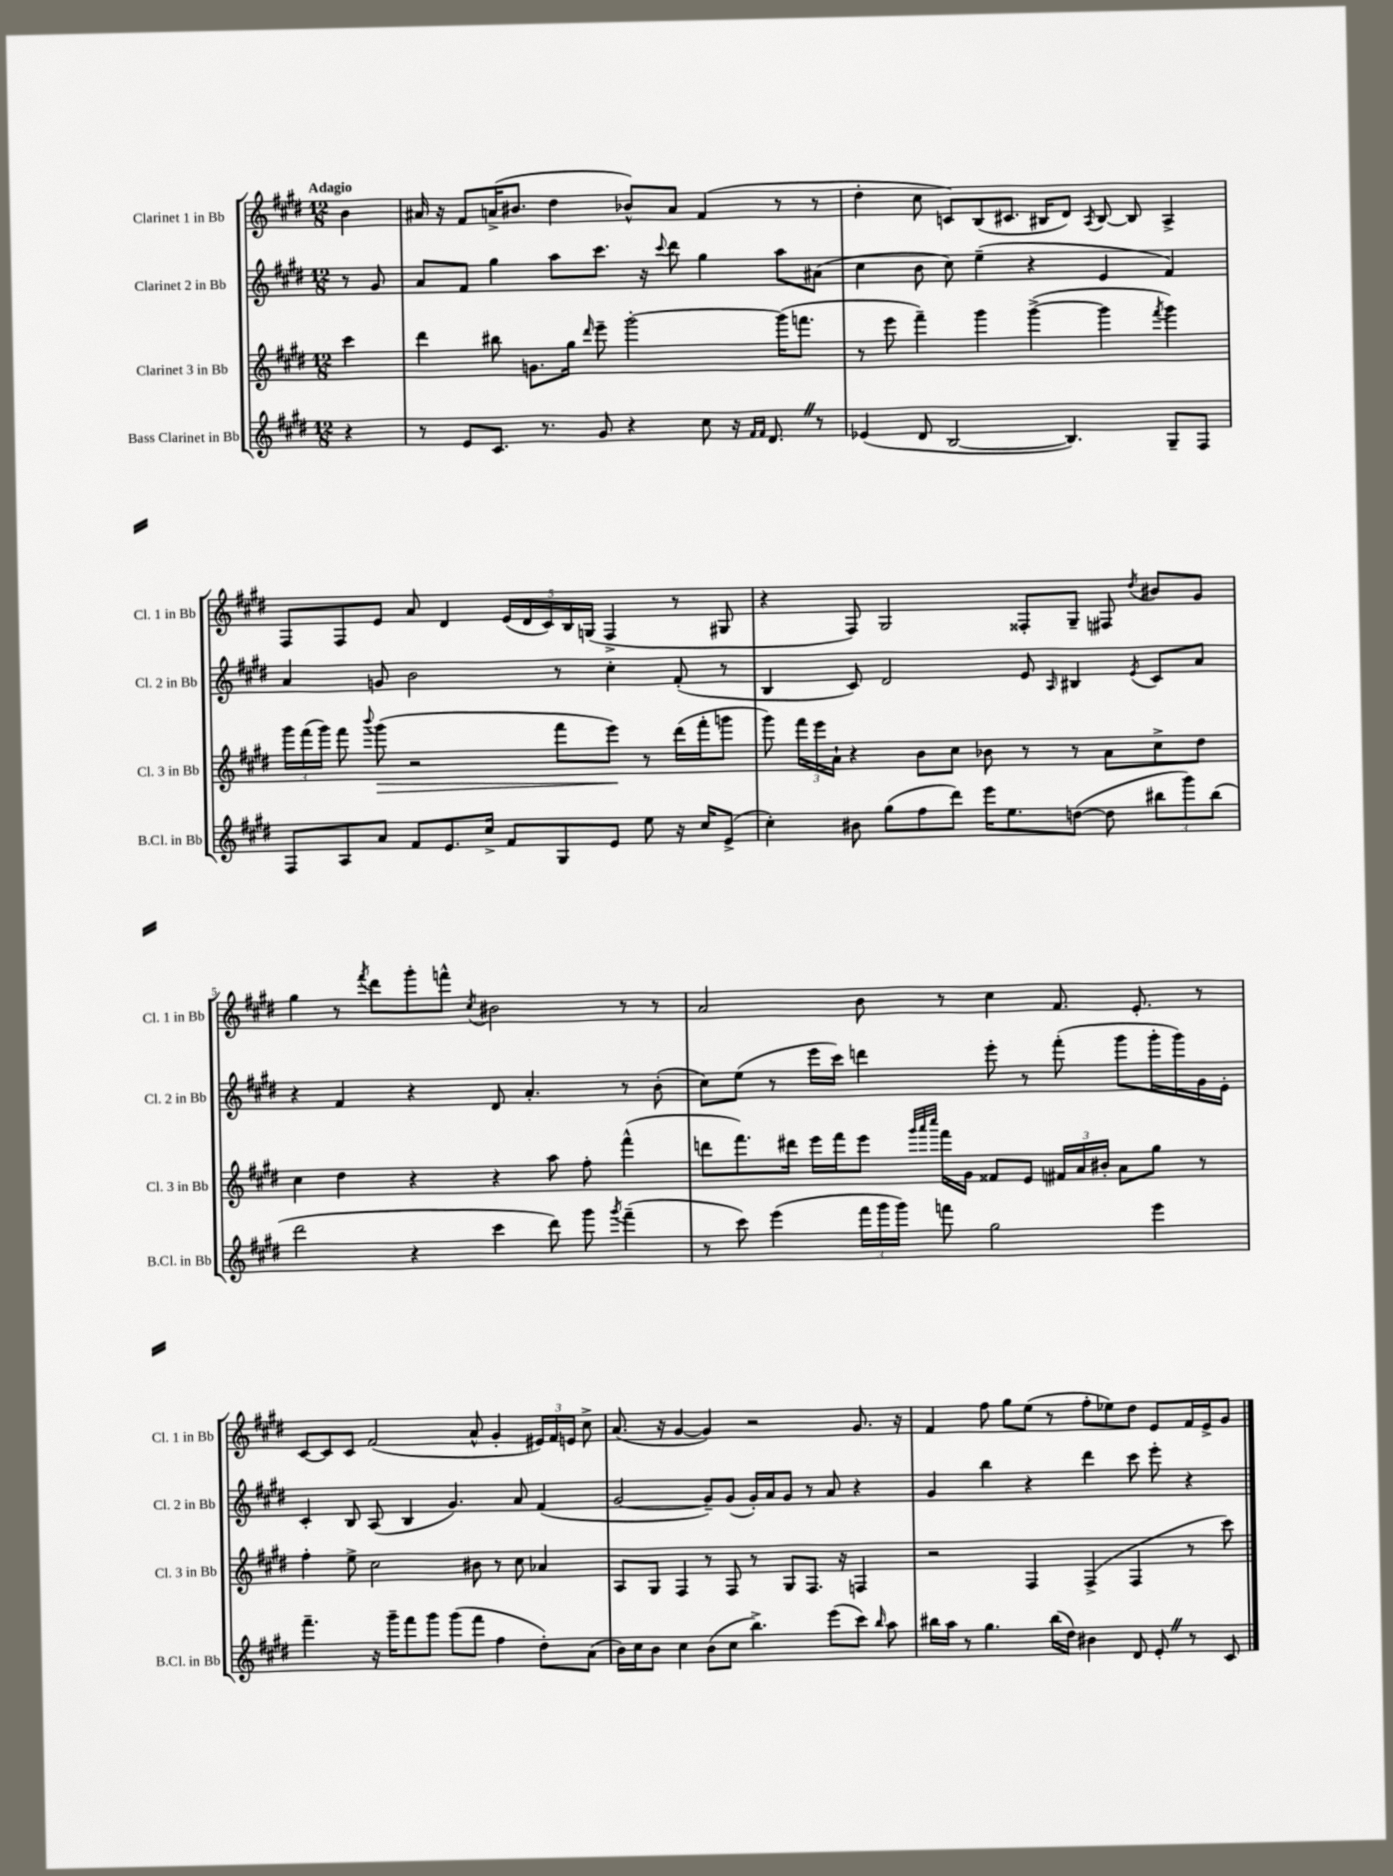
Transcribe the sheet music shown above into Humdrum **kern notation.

**kern	**kern	**kern	**kern
*staff4	*staff3	*staff2	*staff1
*clefG2	*clefG2	*clefG2	*clefG2
*k[f#c#g#d#]	*k[f#c#g#d#]	*k[f#c#g#d#]	*k[f#c#g#d#]
*M12/8	*M12/8	*M12/8	*M12/8
4r	4ccc#	8r	4b
.	.	8g#	.
=	=	=	=
8r	4ddd#	8a	16a#
.	.	.	16r
8e	.	8f#	8f#
8.c#	8bb#	4gg#	(16a^
.	.	.	8.b#
.	8.g	.	.
8.r	.	.	.
.	.	8aa	4dd#
.	16gg#	.	.
.	16qqddd#	.	.
8g#	8eee~	8.ccc#	.
4r	[2ggg#'	.	8b-^^)
.	.	16r	.
.	.	8qqccc#	.
.	.	8ddd#	8a
8cc#	.	4gg#	(4f#
16r	.	.	.
16qqf#	.	.	.
16qqf#	.	.	.
8.d#	.	.	.
.	(16ggg#]	8aa	8r
.	8.fff	.	.
8r	.	(8a#	8r
=	=	=	=
(4e-	8r	4cc#	4dd#'
.	8eee	.	.
8d#	4fff#~)	8b	8cc#
[2B	.	8cc#)	8c)
.	4ggg#	(4ee~	(8B
.	.	.	8.c#
.	([4ggg#^	4r	.
.	.	.	16B#
4.B])	.	.	8d#)
.	.	.	8qA
.	4ggg#]	4e	[8B#
.	.	.	8B#]
.	8qfff#	.	.
8G#~	4ggg#)	4f#)	4A^
8F#	.	.	.
=	=	=	=
8F#	24ggg#	4a	8F#
.	(24fff#	.	.
.	24ggg#)	.	.
8A	8fff#	.	8F#
.	8qqbbb	.	.
8a	(8ggg#	8g	8e
8f#	2r	2b	8a
8.e	.	.	4d#
16cc#^	.	.	.
8f#	.	.	(20e
.	.	.	20d#
.	.	.	20c#)
8G#	8fff#	8r	.
.	.	.	20B
.	.	.	(20G
8e	8eee)	4cc#'	4F#^
8ee	8r	.	.
16r	(16ddd#	(8f#'	8r
16cc#	16fff#'	.	.
(8e^	8ggg	8r	8G#
=	=	=	=
4cc#')	8ggg#)	4B	4r
.	24fff#	.	.
.	24eee	.	.
.	24a`	.	.
8b#	4r	8c#)	8F#)
(8gg#	.	2d#	2G#
8ff#	8b	.	.
8ddd#)	8cc#	.	.
16eee	8b-	.	.
8.ee	.	.	.
.	8r	8e	8F##'
.	.	16qqA	.
([8dd	8r	4B#	8G#~
8dd]	8a	.	8F#
.	.	8qe	8qdd#
12bb#	8cc#^	8c#	8b#
12ggg#)	.	.	.
.	8dd#	8a	8g#
(12bb#	.	.	.
=	=	=	=
2ddd#	4cc#	4r	4gg#
.	4dd#	4f#	8r
.	.	.	8qfff#
.	.	.	8ddd#
4r	4r	4r	8ggg#'
.	.	.	8fff^^
.	.	.	8qcc#
4ccc#	4r	8d#	2b#
.	.	4.a'	.
8ddd#)	8aa	.	.
8ggg#	8ff#'	.	.
8qggg#	.	.	.
(4fff#~	(4fff#^^	8r	8r
.	.	(8b'	8r
=	=	=	=
8r	8ddd	8cc#)	2a
8ccc#)	8.fff#)	(8ee	.
(4eee	.	8r	.
.	16ddd#	.	.
.	16eee	16eee	.
.	16fff#	16ccc#)	.
24fff#	8eee	4ddd	8b
24ggg#	.	.	.
24ggg#)	.	.	.
.	32qqggg#	.	.
.	32qqaaa	.	.
.	32qqcccc#	.	.
8fff	16fff#	.	8r
.	16g#	.	.
2gg#	8f##	8eee'	4cc#
.	8e	8r	.
.	24f#	(8fff#'	8.f#
.	24a	.	.
.	24b#'	.	.
.	8a	8ggg#	.
.	.	.	8.e'
4eee	8gg#	16ggg#'	.
.	.	16ggg#)	.
.	8r	16g#	8r
.	.	16e'	.
=	=	=	=
4.fff#~	4ff#'	4c#'	[8c#
.	.	.	8c#]
.	8ee^	8B	8c#
16r	2cc#	(8A	(2f#
16ggg#~	.	.	.
8fff#	.	4B	.
8ggg#	.	.	.
(8ggg#	.	4.g#)	.
8fff#	8b#	.	8a^^
4ff#	8r	.	4g#'
.	8cc#	8a	.
8dd#')	4a-	(4f#	24e#)
.	.	.	24f#
.	.	.	24e
(8a	.	.	8cc#^
=	=	=	=
16b)	8A	[2g#	(8.a
16cc#	.	.	.
8b	8G#	.	.
.	.	.	16r
4cc#	4F#	.	[4g#
(8b	8r	8g#~])	4g#])
8cc#	8F#	(8g#	.
4.bb^)	8r	16g#')	2r
.	.	16a	.
.	8G#	8g#	.
.	8.F#	8r	.
(8eee	.	8a	.
.	16r	.	.
8ccc#)	4F	4r	8.g#
16qqbb	.	.	.
8aa	.	.	.
.	.	.	16r
=	=	=	=
16bb#	2r	4g#	4f#
16aa	.	.	.
8r	.	.	.
4.gg#	.	4bb	8ff#
.	.	.	8gg#
.	4F#	4r	(8ee
(16bb#	.	.	8r
16dd#)	.	.	.
4b#	(4F#^	4ddd#	8ff#'
.	.	.	8ee-)
8d#	4F#	8ccc#	8dd#
8e'	.	8eee'	8e
8r	8r	4r	16f#
.	.	.	16e^
8c#	8ccc#)	.	8g#
==	==	==	==
*-	*-	*-	*-
